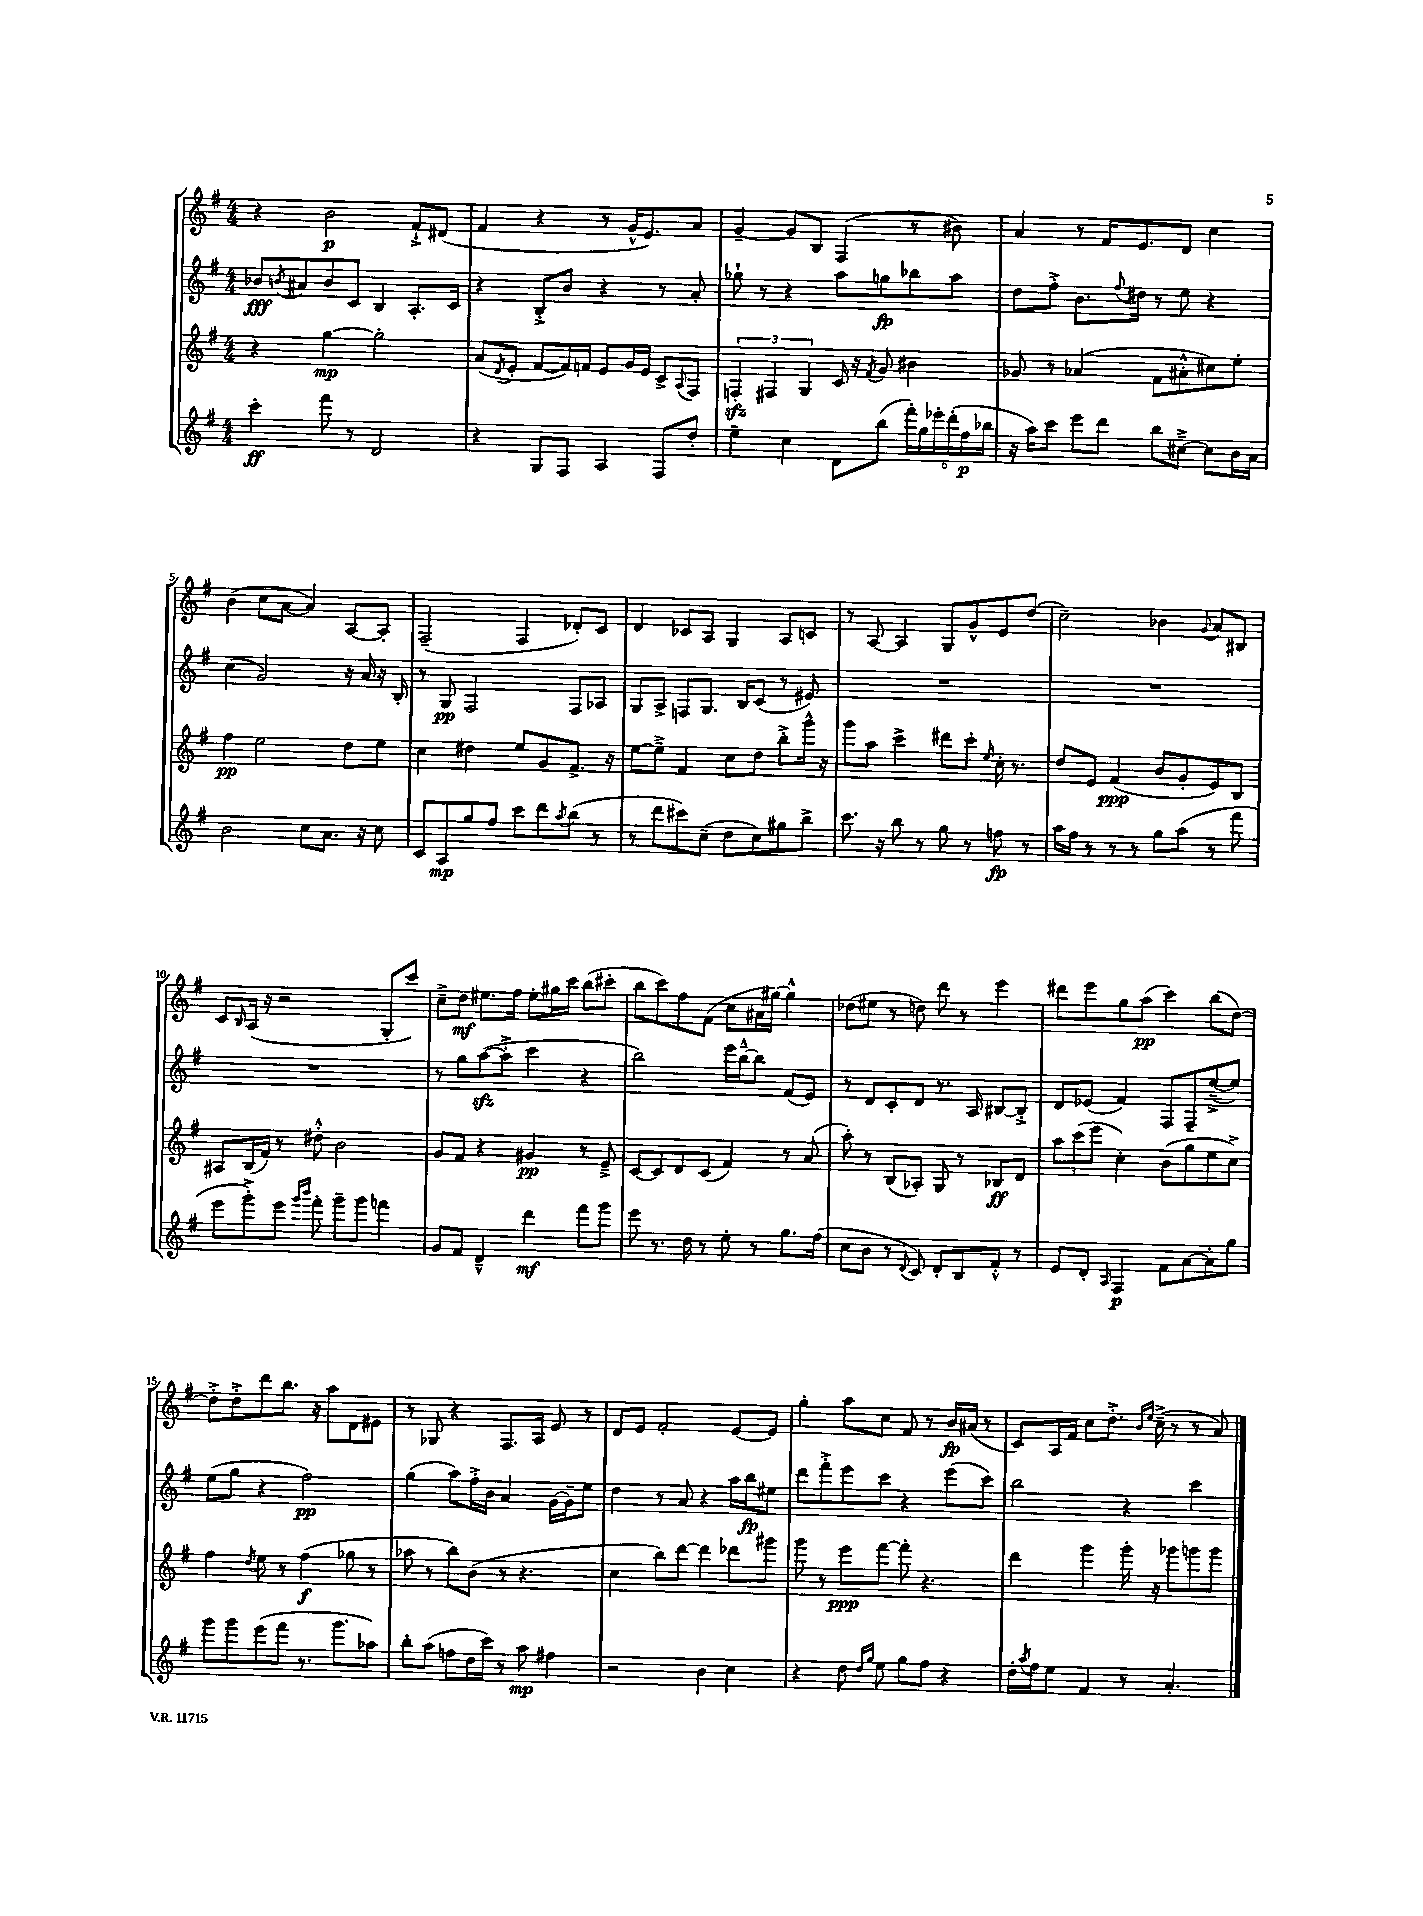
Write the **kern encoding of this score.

**kern	**kern	**kern	**kern
*staff4	*staff3	*staff2	*staff1
*clefG2	*clefG2	*clefG2	*clefG2
*k[f#]	*k[f#]	*k[f#]	*k[f#]
*M4/4	*M4/4	*M4/4	*M4/4
4ccc'	4r	8b-	4r
.	.	8qb	.
.	.	8a#	.
8fff#	[4gg	8b	2b
8r	.	8c	.
2d	2gg']	4B	.
.	.	8.A'	8f#`^
.	.	.	(8d#
.	.	16c	.
=	=	=	=
4r	(8a	4r	4f#
.	8qd	.	.
.	8e'	.	.
8G	[8f#	8B'^	4r
8F#	16f#])	8b	.
.	16f	.	.
4A	8e	4r	8r
.	16g	.	16g^^
.	16e	.	8.e)
8F#	8c^	8r	.
.	8qqA	.	.
8dd'	8F#	8a'	8a
=	=	=	=
4ee~	6F'	8gg-`	[4g~
.	.	8r	.
.	6F#	.	.
4cc	.	4r	8g]
.	6G	.	.
.	.	.	8B
8d	16c	8aa	(4F#
.	16r	.	.
.	8qf#	.	.
(8bb	8g	8gg	.
24fff#')	4b#	8bb-	8r
24gg	.	.	.
24eee-'	.	.	.
(24ddd'	.	8aa	8b#)
24ff#	.	.	.
24bb-	.	.	.
=	=	=	=
16r	8g-	8dd	4a
16aa)	.	.	.
8ccc	8r	8ff#'^	.
8eee	(4a-	8.b	8r
8ddd	.	.	16f#
.	.	8qqff#	.
.	.	16dd#	8.e
8bb	8f#	8r	.
[8cc#~^	8a#'^^	8ee	8d
8cc#]	8cc#)	4r	4cc
16b	8ee'	.	.
16a	.	.	.
=	=	=	=
2b	4ff#	(4cc	(4b
.	2ee	2g)	8cc
.	.	.	[8a
8cc	.	.	4a])
8.a	.	.	.
.	8dd	16r	[8A
16r	.	16a	.
8cc	8ee	16r	8A']
.	.	16B'	.
=	=	=	=
8c	4cc	8r	(2F#~
8A	.	8G	.
8gg	4dd#	2F#	.
8ff#	.	.	.
8ccc	8ee	.	4F#
8ddd	8g	.	.
8qaa	.	.	.
(8bb	8.f#^	8F#	8d-')
8r	.	8A-	8c
.	16r	.	.
=	=	=	=
8r	[8ee	8G	4d
8ddd	8ee~^]	8A^	.
8ccc#)	4f#	8F	8c-
(8cc~	.	8.G	8A
8dd	8cc	.	4G
.	.	16B	.
8cc)	8dd	(8c	.
8gg#	8bb'^	8r	8A
8bb^	16ggg^^	8e#)	8c
.	16r	.	.
=	=	=	=
8.ccc	8ggg	1r	8r
.	8aa	.	[8A
16r	.	.	.
8bb	4ccc^	.	4A]
8r	.	.	.
8gg	8ddd#	.	8G
8r	8ccc'	.	8g^^
.	16qqee	.	.
8ff	16cc'	.	8e
.	8.r	.	.
8r	.	.	(8dd
=	=	=	=
16aa	8dd	1r	2cc~)
16ff#	.	.	.
8r	8e	.	.
8r	(4f#	.	.
8r	.	.	.
8gg	8b	.	4b-
(8aa	8g'	.	.
.	.	.	8qqg
8r	8e)	.	8a
8fff#	8B	.	8B#
=	=	=	=
8eee	8A#	1r	8c
.	.	.	16qqB
8ggg'^)	(16B	.	(16A
.	16f#)	.	16r
8eee	8r	.	2r
16qqggg	.	.	.
16qqbbb	.	.	.
8fff#'	8dd#'^^	.	.
8ggg~	2b	.	.
8ggg	.	.	.
4fff	.	.	8G'
.	.	.	8ccc)
=	=	=	=
8g	8g	8r	8cc~^
8f#	8f#	8gg	8dd
4d~^^	4r	([8aa	8.ee#
.	.	8aa'^]	.
.	.	.	16ff#
4ddd	4g#	4ccc	8ee#'
.	.	.	16gg#
.	.	.	16ccc
8fff#	8r	4r	(8bb
8ggg	8e~^	.	8ccc#'
=	=	=	=
8eee	[8c	2bb)	8bb
8.r	8c]	.	8ccc)
.	8d	.	8ff#
16dd	.	.	.
8r	(8c	.	(8f#
8ee'	4f#)	16eee	8cc
.	.	[16bb~^^	.
8r	.	8bb]	16a#
.	.	.	[16gg#)
8.gg	8r	(8f#	4gg#^^]
.	(8a	8e)	.
(16ff#	.	.	.
=	=	=	=
8cc	8aa')	8r	(8dd-
8b	8r	8d	8ee#
8r	(8B	8c'	8r
8qqd	.	.	.
8c)	8A-')	8d	8dd)
8d'	8G	8.r	8ddd
8B	8r	.	8r
.	.	16A	.
8f#'^^	8B-	[8B#	4eee
8r	8d	8B#'^]	.
=	=	=	=
8e	12aa	8d	8ddd#
.	(12ccc	.	.
8d'	.	(8e-	8eee
.	12eee	.	.
16qqA	.	.	.
4F#	4cc')	4f#)	8gg
.	.	.	(8aa
8f#	(8b	8F#	4ccc)
[8a	8gg	8F#~	.
8a']	8ee	([8ee~^	(8bb
8gg	8cc^)	8ee])	[8dd)
=	=	=	=
8ggg	4ff#	(8ee	8dd'^]
8ggg	.	8gg	8dd'^
.	8qdd	.	.
(8eee	8ee	4r	8ddd
8fff#	8r	.	8.bb
8.r	(4ff#	2ff#)	.
.	.	.	16r
.	.	.	8aa
8.ggg	.	.	.
.	8gg-	.	8d
8aa-)	8r	.	8e#
=	=	=	=
8bb'	8aa-	(4gg	8r
(8aa	8r	.	8G-
8ff	8bb)	8aa)	4r
16dd	(8b	16ff#'^	.
16ccc)	.	16b	.
8r	8r	4a	8.F#
8aa	4.r	.	.
.	.	.	16A
4ff#	.	[16g	8e
.	.	16g~]	.
.	.	8ee	8r
=	=	=	=
2r	4cc	4dd	8d
.	.	.	8e
.	8bb)	8r	2f#'
.	[8ddd	8a	.
4b	4ddd]	4r	.
4cc	8ddd-	16aa	[8e
.	.	16bb	.
.	8ggg#	8ee#	8e]
=	=	=	=
4r	8ggg	8ddd	4gg'
.	8r	8fff#'^	.
8dd	8eee	8eee	8aa
16qqdd	.	.	.
16qqgg	.	.	.
8ee	[8fff#	8ccc	8cc
8gg	8fff#']	4r	8f#
8ff#	4.r	.	8r
4r	.	(8eee	16b
.	.	.	(16a#
.	.	8ccc)	8r
=	=	=	=
16dd'	4ddd	2bb	8c)
8qaa	.	.	.
16ff#	.	.	.
8ee	.	.	16A
.	.	.	16f#
4f#	4ggg	.	8cc
.	.	.	8.dd'^
8r	16ggg'	4r	.
.	.	.	16qqb
.	.	.	16qqee
.	16r	.	(16cc~^
4.a'	8ggg-	.	8r
.	8ggg	4ccc	8r
.	8ggg	.	8a)
==	==	==	==
*-	*-	*-	*-
